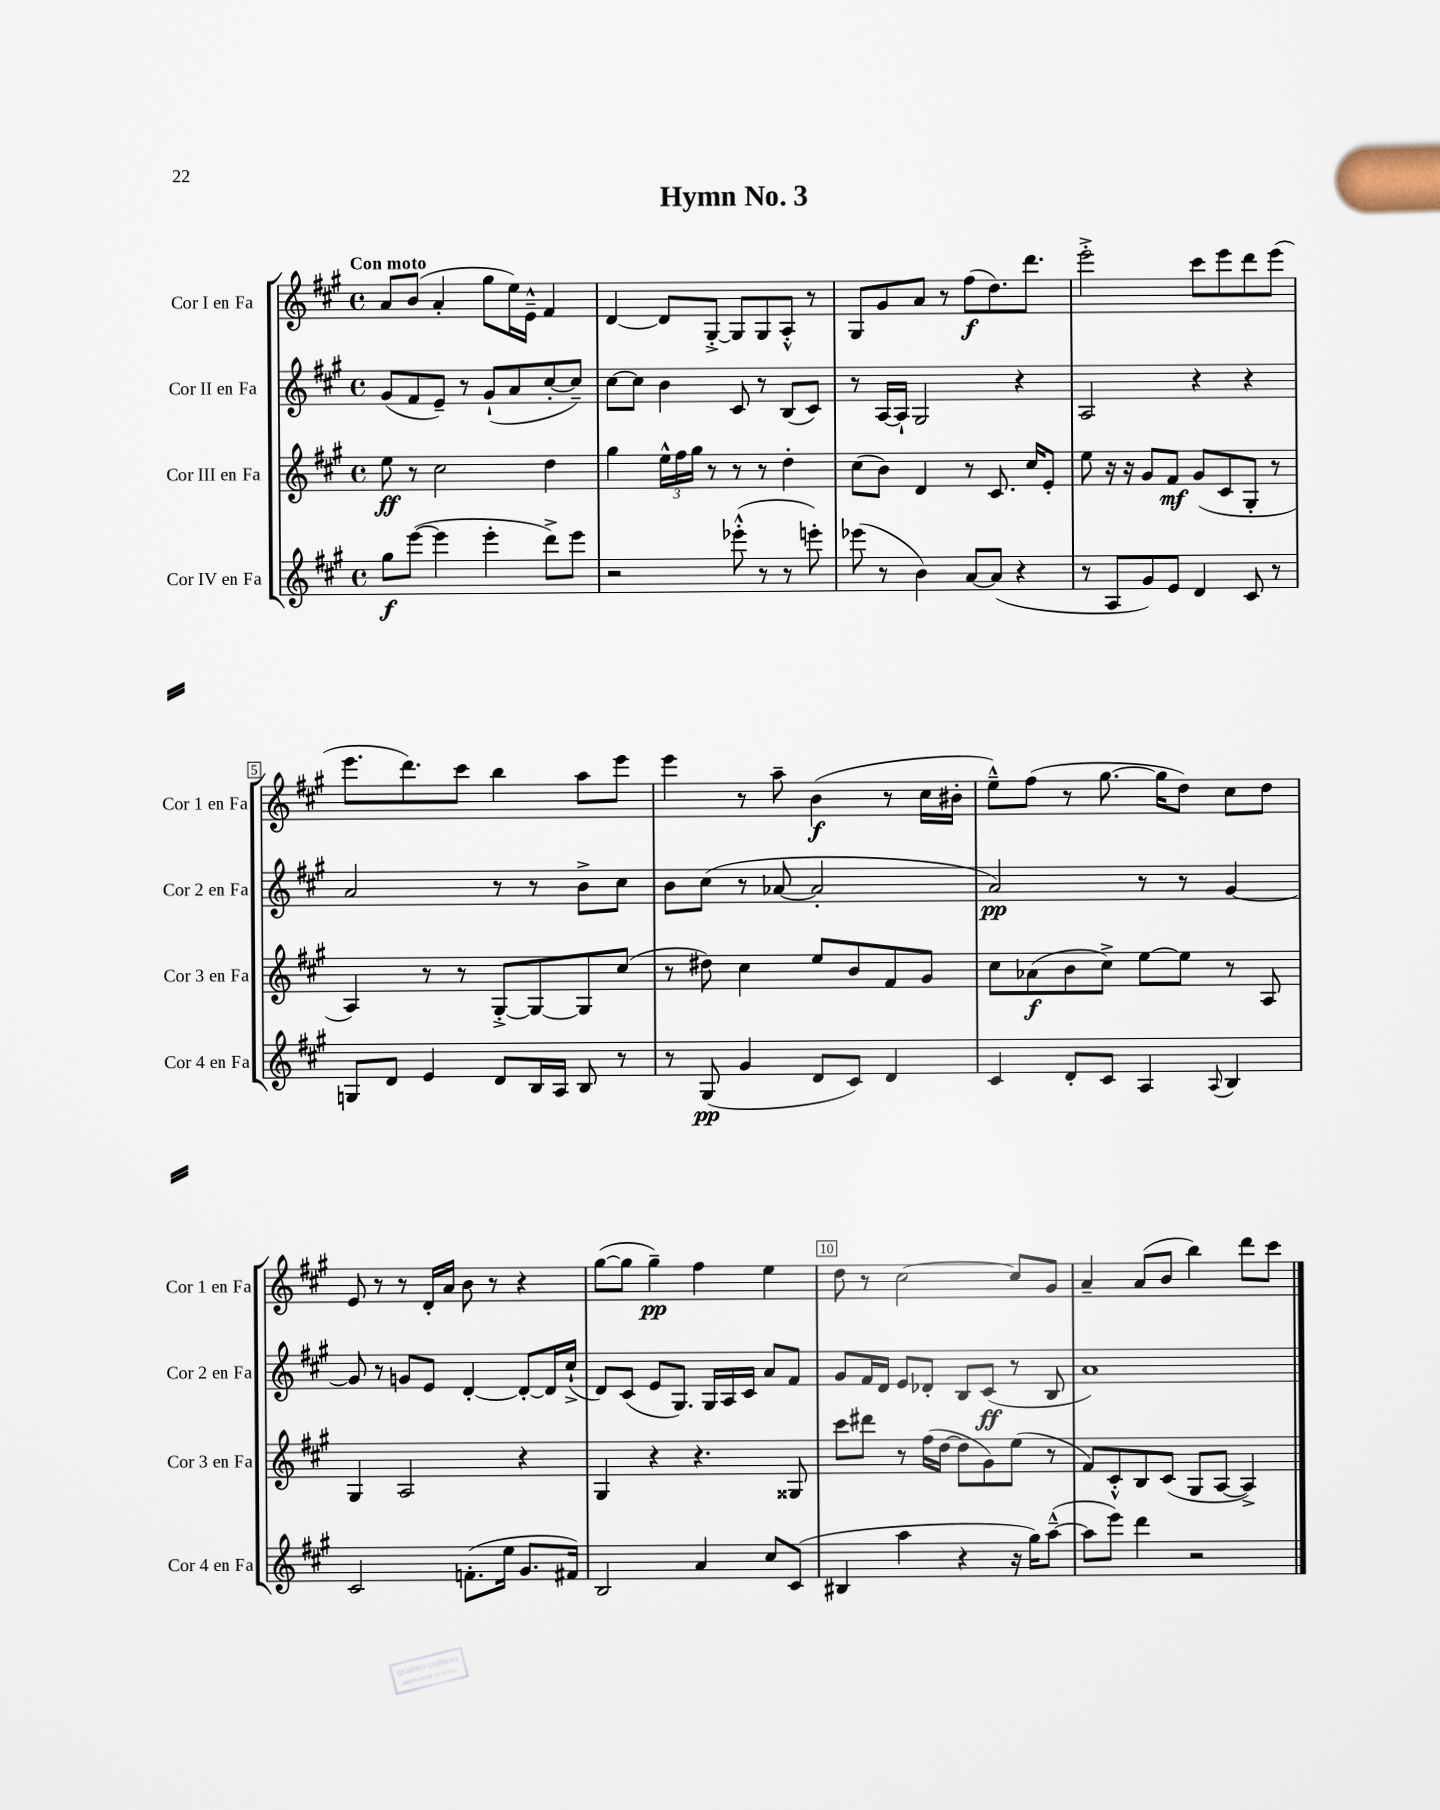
\header { title = "Hymn No. 3" }
<<
\new StaffGroup <<
\new Staff = "s0" \with { instrumentName = "Cor I en Fa" shortInstrumentName = "Cor 1 en Fa" } {
    \clef treble \key a \major \defaultTimeSignature \time 4/4 \tempo "Con moto"
    a'8 b'8( a'4-. gis''8 e''16) e'16---^ fis'4 |
    d'4~ d'8 gis8~-.-> gis8 gis8 a8-.-^ r8 |
    gis8 gis'8 a'8 r8 fis''8\f( d''8.) d'''8. |
    e'''2-.-> cis'''8 e'''8 d'''8 e'''8( |
    e'''8. d'''8.) cis'''8 b''4 a''8 e'''8 |
    e'''4 r8 a''8-- b'4\f( r8 cis''16 bis'16-. |
    e''8---^) fis''8( r8 gis''8.~ gis''16 d''8) cis''8 d''8 |
    e'8 r8 r8 d'16-. a'16 b'8 r8 r4 |
    gis''8~( gis''8 gis''4--\pp) fis''4 e''4 |
    d''8 r8 cis''2~ cis''8 gis'8 |
    a'4-- a'8( b'8 b''4) d'''8 cis'''8 \bar "|." |
}
\new Staff = "s1" \with { instrumentName = "Cor II en Fa" shortInstrumentName = "Cor 2 en Fa" } {
    \clef treble \key a \major \defaultTimeSignature \time 4/4
    gis'8( fis'8 e'8--) r8 gis'8-!( a'8 cis''8~-. cis''8--) |
    cis''8~ cis''8 b'4 cis'8 r8 b8( cis'8) |
    r8 a16~ a16-! gis2 r4 |
    a2 r4 r4 |
    a'2 r8 r8 b'8-> cis''8 |
    b'8 cis''8( r8 aes'8~ aes'2-. |
    a'2\pp) r8 r8 gis'4~ |
    gis'8 r8 g'8 e'8 d'4~-. d'8~-. d'16 cis''16-!->( |
    d'8) cis'8( e'8 gis8.) gis16 a16 cis'16 a'8 fis'8 |
    gis'8 fis'16 d'16 e'8 des'8-. b8 cis'8\ff( r8 b8 |
    a'1) \bar "|." |
}
\new Staff = "s2" \with { instrumentName = "Cor III en Fa" shortInstrumentName = "Cor 3 en Fa" } {
    \clef treble \key a \major \defaultTimeSignature \time 4/4
    e''8\ff r8 cis''2 d''4 |
    gis''4 \tuplet 3/2 { e''16-^ fis''16 gis''16 } r8 r8 r8 d''4-. |
    cis''8( b'8) d'4 r8 cis'8. cis''16 e'8-. |
    e''8 r16 r16 gis'8 fis'8\mf gis'8( cis'8 gis8-. r8 |
    a4) r8 r8 gis8~-.-> gis8~ gis8 cis''8( |
    r8 dis''8) cis''4 e''8 b'8 fis'8 gis'8 |
    cis''8 aes'8\f( b'8 cis''8->) e''8~ e''8 r8 a8 |
    gis4 a2 r4 |
    gis4 r4 r4. gisis8 |
    cis'''8 dis'''8 r8 fis''16( d''16~ d''8 gis'8) e''8( r8 |
    fis'8) cis'8-.-^ b8 cis'8( gis8 a8~ a4->) \bar "|." |
}
\new Staff = "s3" \with { instrumentName = "Cor IV en Fa" shortInstrumentName = "Cor 4 en Fa" } {
    \clef treble \key a \major \defaultTimeSignature \time 4/4
    gis''8\f e'''8~( e'''4 e'''4-. d'''8->) e'''8 |
    r2 ees'''8-.-^( r8 r8 e'''8-.) |
    ees'''8( r8 b'4) a'8~ a'8( r4 |
    r8 a8 gis'8) e'8 d'4 cis'8 r8 |
    g8 d'8 e'4 d'8 b16 a16 b8 r8 |
    r8 gis8\pp( gis'4 d'8 cis'8) d'4 |
    cis'4 d'8-. cis'8 a4 \appoggiatura { a8 } b4 |
    cis'2 f'8.-.( e''16 gis'8. fis'16) |
    b2 a'4 cis''8 cis'8( |
    bis4 a''4 r4 r16 gis''16) a''8~---^( |
    a''8 e'''8) d'''4 r2 \bar "|." |
}
>>
>>
\layout { \context { \Score \override BarNumber.break-visibility = ##(#f #t #t) barNumberVisibility = #(every-nth-bar-number-visible 5) \override BarNumber.stencil = #(make-stencil-boxer 0.1 0.3 ly:text-interface::print) } }
